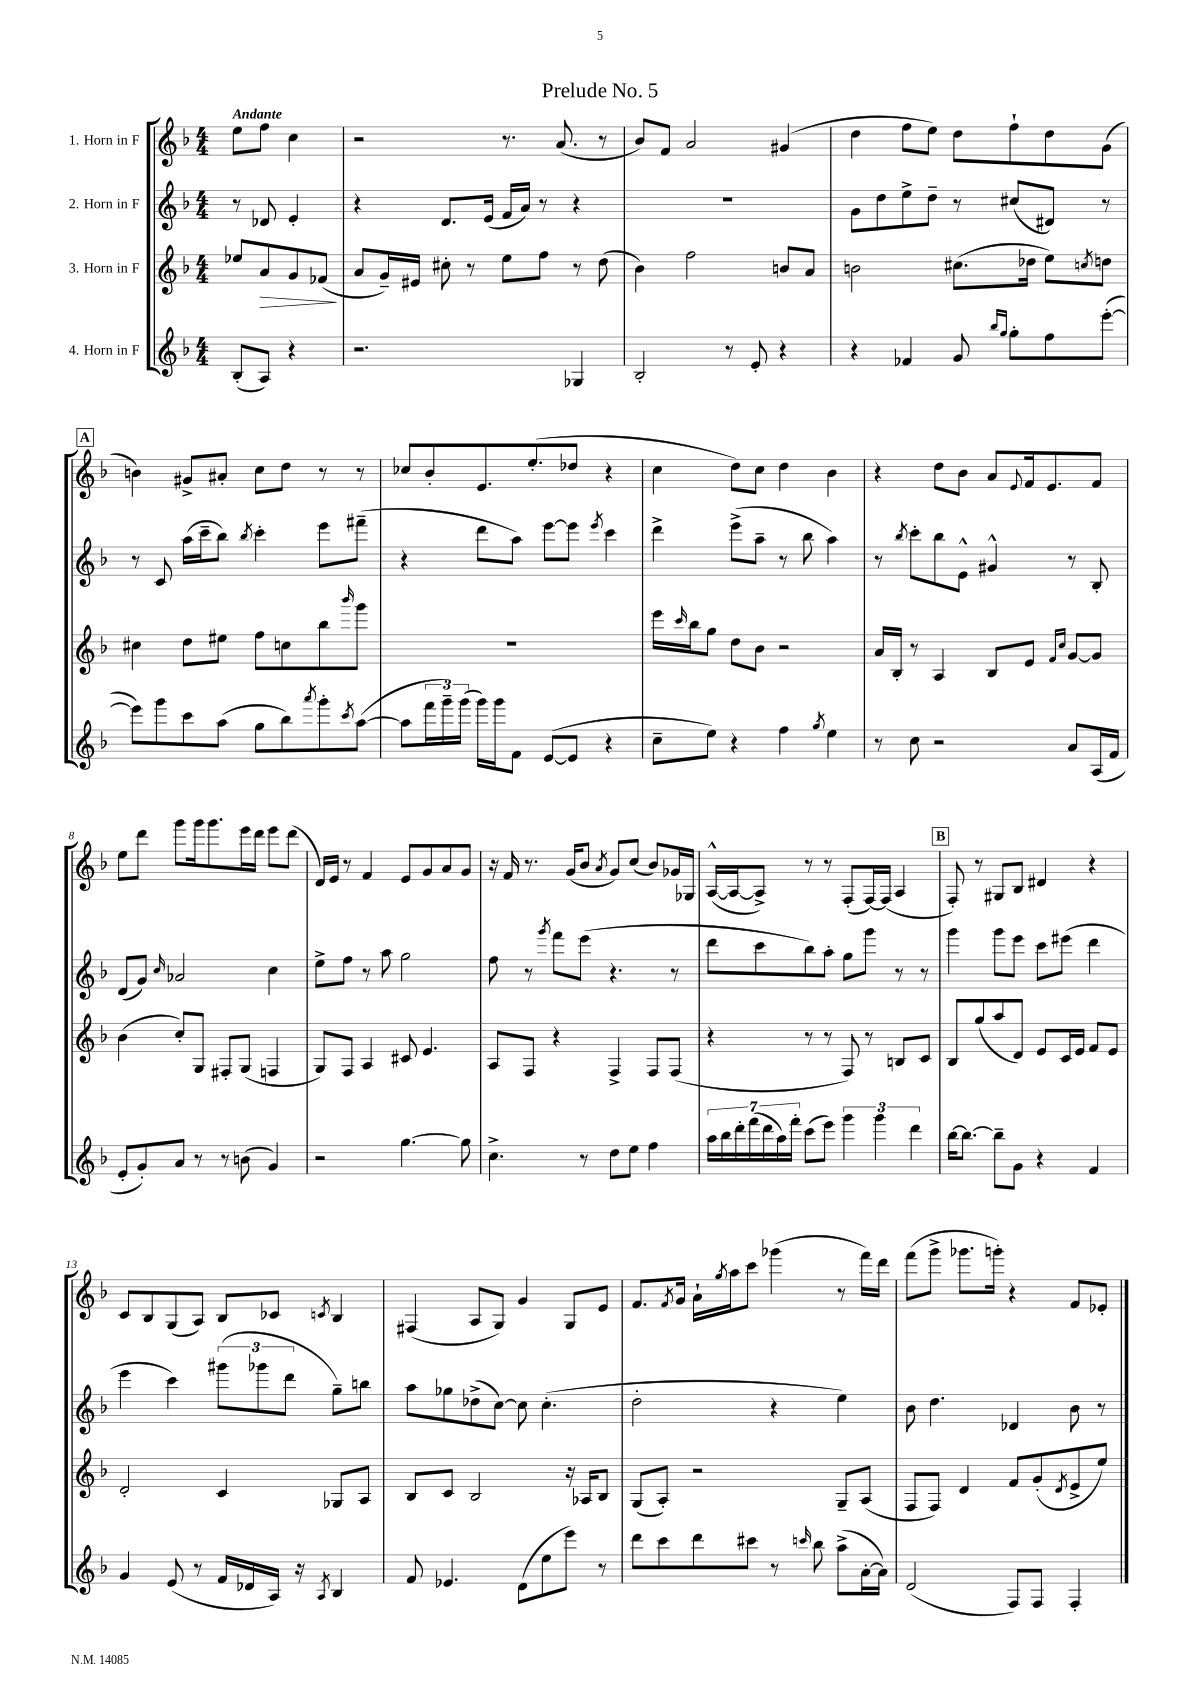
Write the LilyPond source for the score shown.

\header { title = "Prelude No. 5" }
<<
\new StaffGroup <<
\new Staff = "s0" \with { instrumentName = "1. Horn in F" } {
    \clef treble \key f \major \numericTimeSignature \time 4/4 \partial 2 \tempo "Andante"
    e''8 f''8 c''4 |
    r2 r8. a'8.( r8 |
    bes'8) f'8 a'2 gis'4( |
    d''4 f''8 e''8) d''8 f''8-! d''8 g'8( |
    \mark \markup { \box "A" } b'4) gis'8-> ais'8-. c''8 d''8 r8 r8 |
    ces''8 bes'8-. e'8. e''8.-.( des''8 r4 |
    c''4 d''8) c''8 d''4 bes'4 |
    r4 d''8 bes'8 a'8 \appoggiatura { e'8 } f'16 e'8. f'8 |
    e''8 d'''8 g'''8 g'''16 g'''8. e'''16 d'''16 e'''8 d'''8( |
    d'16) e'16 r8 f'4 e'8 g'8 a'8 g'8 |
    r16 f'16 r8. g'16( bes'8 \acciaccatura { a'8 } g'8) c''8( bes'8) ges'16 ges16 |
    a16~-^( a16~ a8->) r8 r8 f8-.( f16~) f16( a4 |
    \mark \markup { \box "B" } f8-.) r8 gis8 bes8 dis'4 r4 |
    c'8 bes8 g8( a8) bes8 ces'8 \acciaccatura { c'8 } bes4 |
    fis4( a8 g8) g'4 g8 e'8 |
    f'8. \acciaccatura { f'8 } g'16 a'16-! \acciaccatura { g''8 } a''16 c'''8 ges'''4( r8 f'''16) d'''16 |
    f'''8( g'''8-> ges'''8. g'''16-.) r4 f'8 ees'8-. \bar "|." |
}
\new Staff = "s1" \with { instrumentName = "2. Horn in F" } {
    \clef treble \key f \major \numericTimeSignature \time 4/4 \partial 2
    r8 des'8 e'4-. |
    r4 d'8. e'16( f'16 a'16) r8 r4 |
    R1 |
    g'8 d''8 e''8-> d''8-- r8 cis''8( dis'8) r8 |
    \mark \markup { \box "A" } r8 c'8 a''16( c'''16-- bes''8) \acciaccatura { bes''8 } c'''4-. e'''8 fis'''8--( |
    r4 d'''8 a''8) e'''8~ e'''8 \acciaccatura { e'''8 } c'''4 |
    d'''4-> e'''8->( a''8-- r8 bes''8 a''4) |
    r8 \acciaccatura { bes''8 } c'''8-. bes''8 e'8-^ gis'4-^ r8 bes8-. |
    d'8( g'8) \grace { c''16 } aes'2 c''4 |
    e''8-> f''8 r8 a''8 g''2 |
    f''8 r8 \acciaccatura { g'''8 } f'''8 e'''8( r4. r8 |
    d'''8 c'''8 bes''8) a''8-. g''8 g'''8 r8 r8 |
    \mark \markup { \box "B" } g'''4 g'''8 e'''8 c'''8 eis'''8( d'''4 |
    e'''4 c'''4) \tuplet 3/2 { gis'''8( ges'''8 d'''8 } g''8--) b''8 |
    a''8 ges''8 des''8->( c''8~) c''8 c''4.-.( |
    d''2-. r4 e''4) |
    bes'8 d''4. des'4 bes'8 r8 \bar "|." |
}
\new Staff = "s2" \with { instrumentName = "3. Horn in F" } {
    \clef treble \key f \major \numericTimeSignature \time 4/4 \partial 2
    ees''8 a'8\> g'8 fes'8\!( |
    a'8 g'16--) eis'16 cis''8-. r8 e''8 f''8 r8 d''8( |
    bes'4) f''2 b'8 a'8 |
    b'2 cis''8.( des''16 e''8) \acciaccatura { c''8 } d''8 |
    \mark \markup { \box "A" } cis''4 d''8 eis''8 f''8 c''8 bes''8 \grace { bes'''16 } g'''8 |
    R1 |
    e'''16 \grace { c'''16 } bes''16 g''8 d''8 bes'8 r2 |
    a'16 bes16-. r8 a4 bes8 e'8 \grace { f'16 c''16 } g'8~ g'8 |
    bes'4( c''8-.) g8 fis8-. g8( f4 |
    g8) f8 a4 cis'8 e'4. |
    a8 f8 r4 f4-> f8 f8( |
    r4 r8 r8 f8) r8 b8 c'8 |
    \mark \markup { \box "B" } bes8 g''8( a''8 d'8) e'8 c'16 e'16 f'8 e'8 |
    d'2-. c'4 ges8 a8 |
    bes8 c'8 bes2 r16 aes16 bes8 |
    g8( a8-.) r2 g8-- a8( |
    f8 f8) d'4 f'8 g'8-.( \acciaccatura { d'8 } e'8-> e''8) \bar "|." |
}
\new Staff = "s3" \with { instrumentName = "4. Horn in F" } {
    \clef treble \key f \major \numericTimeSignature \time 4/4 \partial 2
    bes8-.( a8) r4 |
    r2. ges4 |
    bes2-. r8 e'8-. r4 |
    r4 fes'4 g'8 \grace { bes''16 g''16 } g''8-. f''8 e'''8~-.( |
    \mark \markup { \box "A" } e'''8) g'''8 c'''8 a''8( g''8 bes''8) \acciaccatura { a'''8 } g'''8-. \acciaccatura { c'''8 } a''8~( |
    a''8 \tuplet 3/2 { f'''16 g'''16--) g'''16( } g'''16) g'''16 f'8 e'8~( e'8 r4 |
    c''8-- e''8) r4 f''4 \acciaccatura { g''8 } e''4 |
    r8 c''8 r2 a'8 a16( f'16 |
    e'8-. g'8-.) a'8 r8 r8 b'8( g'4) |
    r2 g''4.~ g''8 |
    c''4.-> r8 d''8 e''8 f''4 |
    \tuplet 7/4 { a''16 bes''16 d'''16-. f'''16( d'''16 a''16) f'''16-. } c'''8( e'''8) \tuplet 3/2 { g'''4 g'''4 d'''4 } |
    \mark \markup { \box "B" } bes''16~ bes''8.~ bes''8-- g'8 r4 f'4 |
    g'4 e'8( r8 f'16 des'16 a16) r16 \acciaccatura { a8 } bes4 |
    f'8 ees'4. d'8( e''8 e'''8) r8 |
    d'''8 c'''8 d'''8 cis'''8 r8 \grace { c'''16 } bes''8 a''8->( a'16~-. a'16) |
    d'2( f8) f8 f4-. \bar "|." |
}
>>
>>
